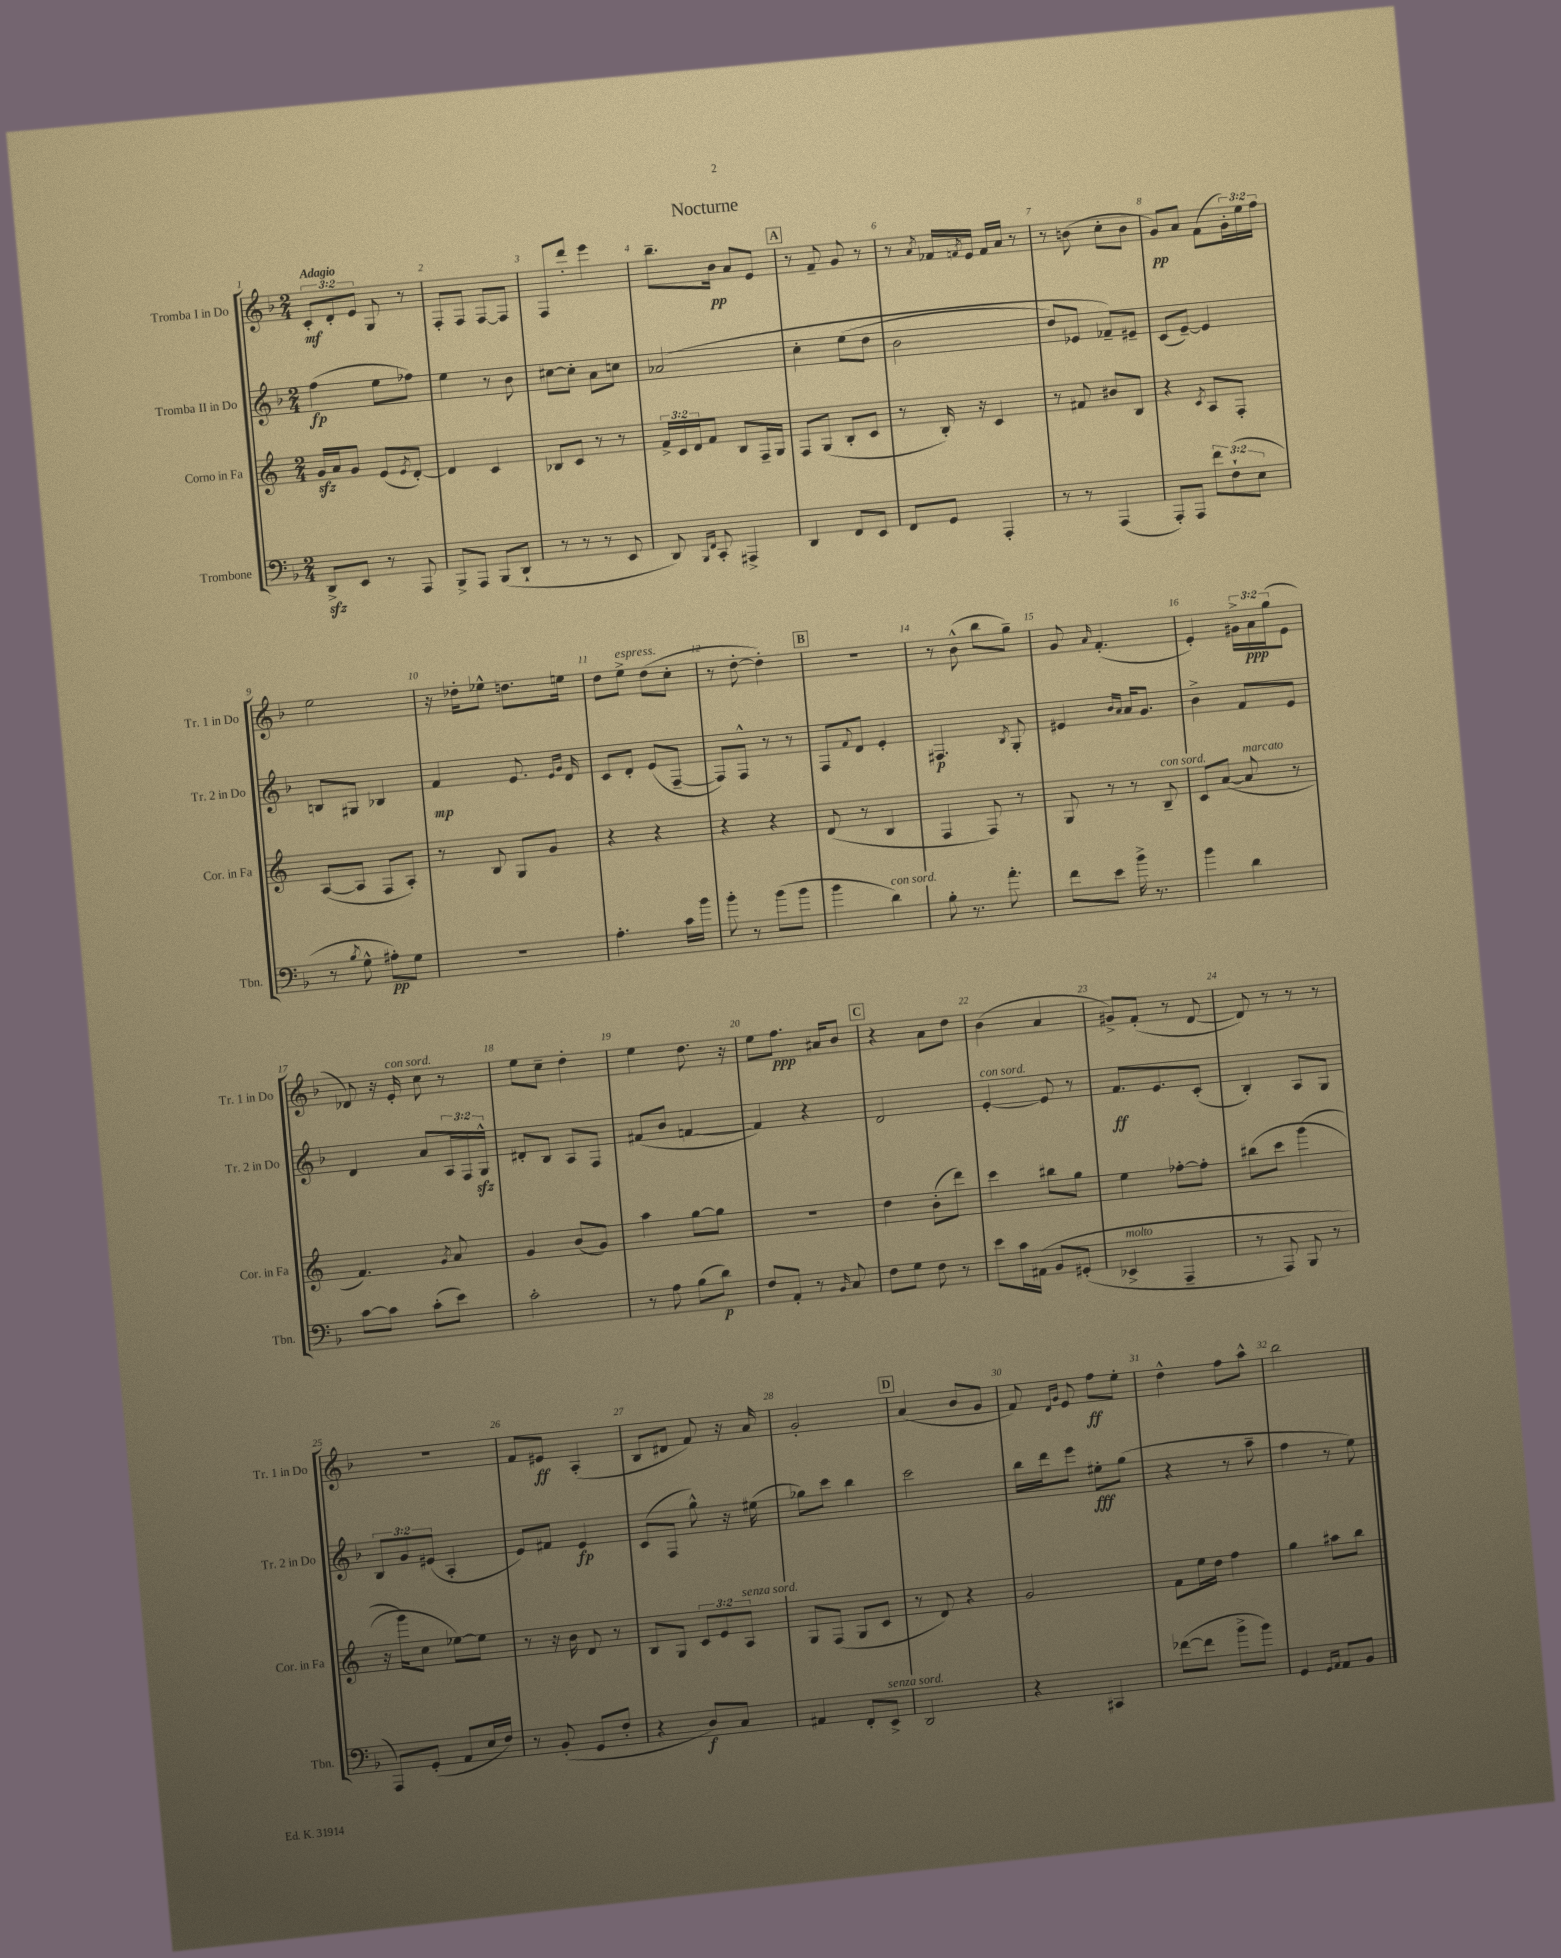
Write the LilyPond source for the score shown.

\header { title = "Nocturne" }
<<
\new StaffGroup <<
\new Staff = "s0" \with { instrumentName = "Tromba I in Do" shortInstrumentName = "Tr. 1 in Do" } {
    \clef treble \key f \major \numericTimeSignature \time 2/4 \override Staff.TupletNumber.text = #tuplet-number::calc-fraction-text \tempo "Adagio"
    \tuplet 3/2 { c'8-.\mf d'8-. e'8 } g8 r8 |
    f8-. f8 f8~ f8 |
    f8 d'''8-. e'''4 |
    bes''8.-- bes'16\pp a'8 e'8 |
    \mark \markup { \box "A" } r8 f'8-- g'8 r8 |
    r8 \acciaccatura { a'8 } fes'16 \acciaccatura { f'8 } e'16 f'16 a'16 r8 |
    r8 b'8( c''8-. b'8 |
    g'8\pp) a'8 f'8( \tuplet 3/2 { g'16-.) e''16 f''16 } |
    e''2 |
    r16 des''16-. ees''8-^ d''8. e''16 |
    d''8 e''8->^\markup { \italic "espress." } d''8( c''8-. |
    r8 d''8~-. d''4-.) |
    \mark \markup { \box "B" } R2 |
    r8 bes'8-^( bes''8 g''8--) |
    g'8 \grace { a'16 } f'4.-.( |
    e'4-.) \tuplet 3/2 { gis'16-> a'16\ppp g''16( } e'8 |
    des'8) r16 e'16-.^\markup { \italic "con sord." } c''8 r8 |
    e''8 c''8-- d''4-. |
    e''4 d''8. r16 |
    e''8 f''8.\ppp ais'16 bes'8 |
    \mark \markup { \box "C" } r4 a'8 d''8 |
    bes'4( a'4 |
    gis'8->) f'8-.( r8 d'8~ |
    d'8) r8 r8 r8 |
    R2 |
    f'8 eis'8\ff a4-.( |
    bes8 dis'8 f'8) r16 a'16 |
    g'2-. |
    \mark \markup { \box "D" } a'4( bes'8 g'8 |
    f'8) \grace { d'16 g'16 } e'8 f''8\ff e''8-. |
    d''4-^ f''8 a''8-^ |
    bes''2 \bar "|." |
}
\new Staff = "s1" \with { instrumentName = "Tromba II in Do" shortInstrumentName = "Tr. 2 in Do" } {
    \clef treble \key f \major \numericTimeSignature \time 2/4 \override Staff.TupletNumber.text = #tuplet-number::calc-fraction-text
    f''4\fp( e''8 fes''8) |
    e''4 r8 bes'8 |
    cis''8~ cis''8-. a'8 c''8 |
    aes'2\( |
    \mark \markup { \box "A" } c''4-. e''8( d''8 |
    bes'2 |
    d''8) ees'8 fes'8--\) eis'8-- |
    c'8( e'8~--) e'4 |
    b8 gis8 bes4 |
    f'4\mp e'8. \grace { e'16 g'16 } d'16 |
    c'8 d'8-. e'8( f8~-- |
    f8) f8-^ r8 r8 |
    \mark \markup { \box "B" } f8 \appoggiatura { f'8 } d'8 e'4-. |
    fis4.\p \acciaccatura { bes8 } g8-. |
    eis'4 \grace { bes'16 a'16 } a'16 g'8. |
    bes'4-> f'8 e'8 |
    d'4 a'8 \tuplet 3/2 { a16 f16 g16-^\sfz } |
    dis'8-. bes8 a8 f8 |
    fis'8( bes'8 f'4~ |
    f'4) r4 |
    \mark \markup { \box "C" } d'2 |
    e'4~-.^\markup { \italic "con sord." } e'8 r8 |
    f'8.\ff e'8. c'8-.( |
    bes4-.) a8 g8 |
    \tuplet 3/2 { bes8 g'8 eis'8( } a4-. |
    e'8) fis'8 e'4\fp |
    c'8( f8 g''8-^) r16 eis''16( |
    ges''8) c'''8 bes''4 |
    \mark \markup { \box "D" } c'''2 |
    bes''16 d'''16 e'''8 eis''8-.\fff g''8( |
    r4 r8 a''8-- |
    f''4 r8 e''8) \bar "|." |
}
\new Staff = "s2" \with { instrumentName = "Corno in Fa" shortInstrumentName = "Cor. in Fa" } {
    \clef treble \key c \major \numericTimeSignature \time 2/4 \override Staff.TupletNumber.text = #tuplet-number::calc-fraction-text
    g'16\sfz a'16 g'8 e'8( \acciaccatura { e'8 } d'8~-.) |
    d'4 c'4 |
    bes8 c'8 r8 r8 |
    \tuplet 3/2 { f'16-> c'16 d'16 } f'8 b8 f16-- g16 |
    \mark \markup { \box "A" } f8 g8( b8-. c'8 |
    r8 b16-.) r16 c'4 |
    r8 fis'8 bis'8 b8 |
    r4 \acciaccatura { c'8 } a8 f8-. |
    a8~( a8 f8 a8-.) |
    r8 b8 g8 g'8 |
    r4 r4 |
    r4 r4 |
    \mark \markup { \box "B" } d'8( r8 b4 |
    f4 f8) r8 |
    g8 r8 r8 b8--^\markup { \italic "con sord." } |
    c'8 a'8~( a'8^\markup { \italic "marcato" } r8 |
    f'4.) \acciaccatura { g'8 } a'8 |
    g'4 b'8( g'8) |
    a''4 g''8~ g''8 |
    R2 |
    \mark \markup { \box "C" } d''4 b'8-.( d'''8) |
    c'''4 bis''8 g''8 |
    e''4 fes''8~-. fes''8-. |
    bis''8\( c'''8 g'''4( |
    r16 g'''16) c''8 ees''8~\) ees''8 |
    r8 r16 b'16 d'8 r8 |
    b8 g8 \tuplet 3/2 { c'8 e'8 a8^\markup { \italic "senza sord." } } |
    g8 f8( g8 c'8 |
    \mark \markup { \box "D" } r8 d'8) r4 |
    g'2 |
    f'8 e''16 d''16 f''4 |
    g''4 ais''8 b''8 \bar "|." |
}
\new Staff = "s3" \with { instrumentName = "Trombone" shortInstrumentName = "Tbn." } {
    \clef bass \key f \major \numericTimeSignature \time 2/4 \override Staff.TupletNumber.text = #tuplet-number::calc-fraction-text
    d,8->\sfz e,8 r8 a,,8 |
    bes,,8-> a,,8 bes,,8( d,8-! |
    r8 r8 r8 e,8 |
    d,8) \grace { bes,,16 f,16 } c,8-. ais,,4-> |
    \mark \markup { \box "A" } d,4 f,8 e,8 |
    f,8 g,8 a,,4-. |
    r8 r8 a,,4( |
    a,,8-.) a,,8 \tuplet 3/2 { f'8 f8-!( e8 } |
    r8 \acciaccatura { bes8 } g8-^ ais8-.\pp) g8 |
    r2 |
    a4.-. c'16 bes'16 |
    bes'8-. r8 bes'8( bes'8 |
    \mark \markup { \box "B" } bes'4 d'4^\markup { \italic "con sord." }) |
    bes8-. r8. a'8.-. |
    f'8 e'8 bes'16-> r8. |
    bes'4 d'4 |
    c'8~ c'8 c'8-.( e'8) |
    c'2-. |
    r8 a8 bes8( d'8\p) |
    f8 a,8-. r8 \grace { bes,16 } c8 |
    \mark \markup { \box "C" } f8 g8 f8 r8 |
    e'8 c'16 ais,16\( bes,8 gis,8-.( |
    ees,4->^\markup { \italic "molto" } a,,4-- |
    r8 a,,8) bes,,8 r8 |
    a,,8\) g,8-.( a,8 e16 f16) |
    r8 bes,8-.( g,8 f8-. |
    r4 d8\f) c8 |
    ais,4 f,8-. e,8->^\markup { \italic "senza sord." } |
    \mark \markup { \box "D" } d,2 |
    r4 cis,4 |
    fes'8~( fes'8 bes'8-> bes'8) |
    g,4 \grace { g,16 a,16 } a,8 bes,8 \bar "|." |
}
>>
>>
\layout { \context { \Score \override BarNumber.break-visibility = ##(#f #t #t) barNumberVisibility = #all-bar-numbers-visible } }
